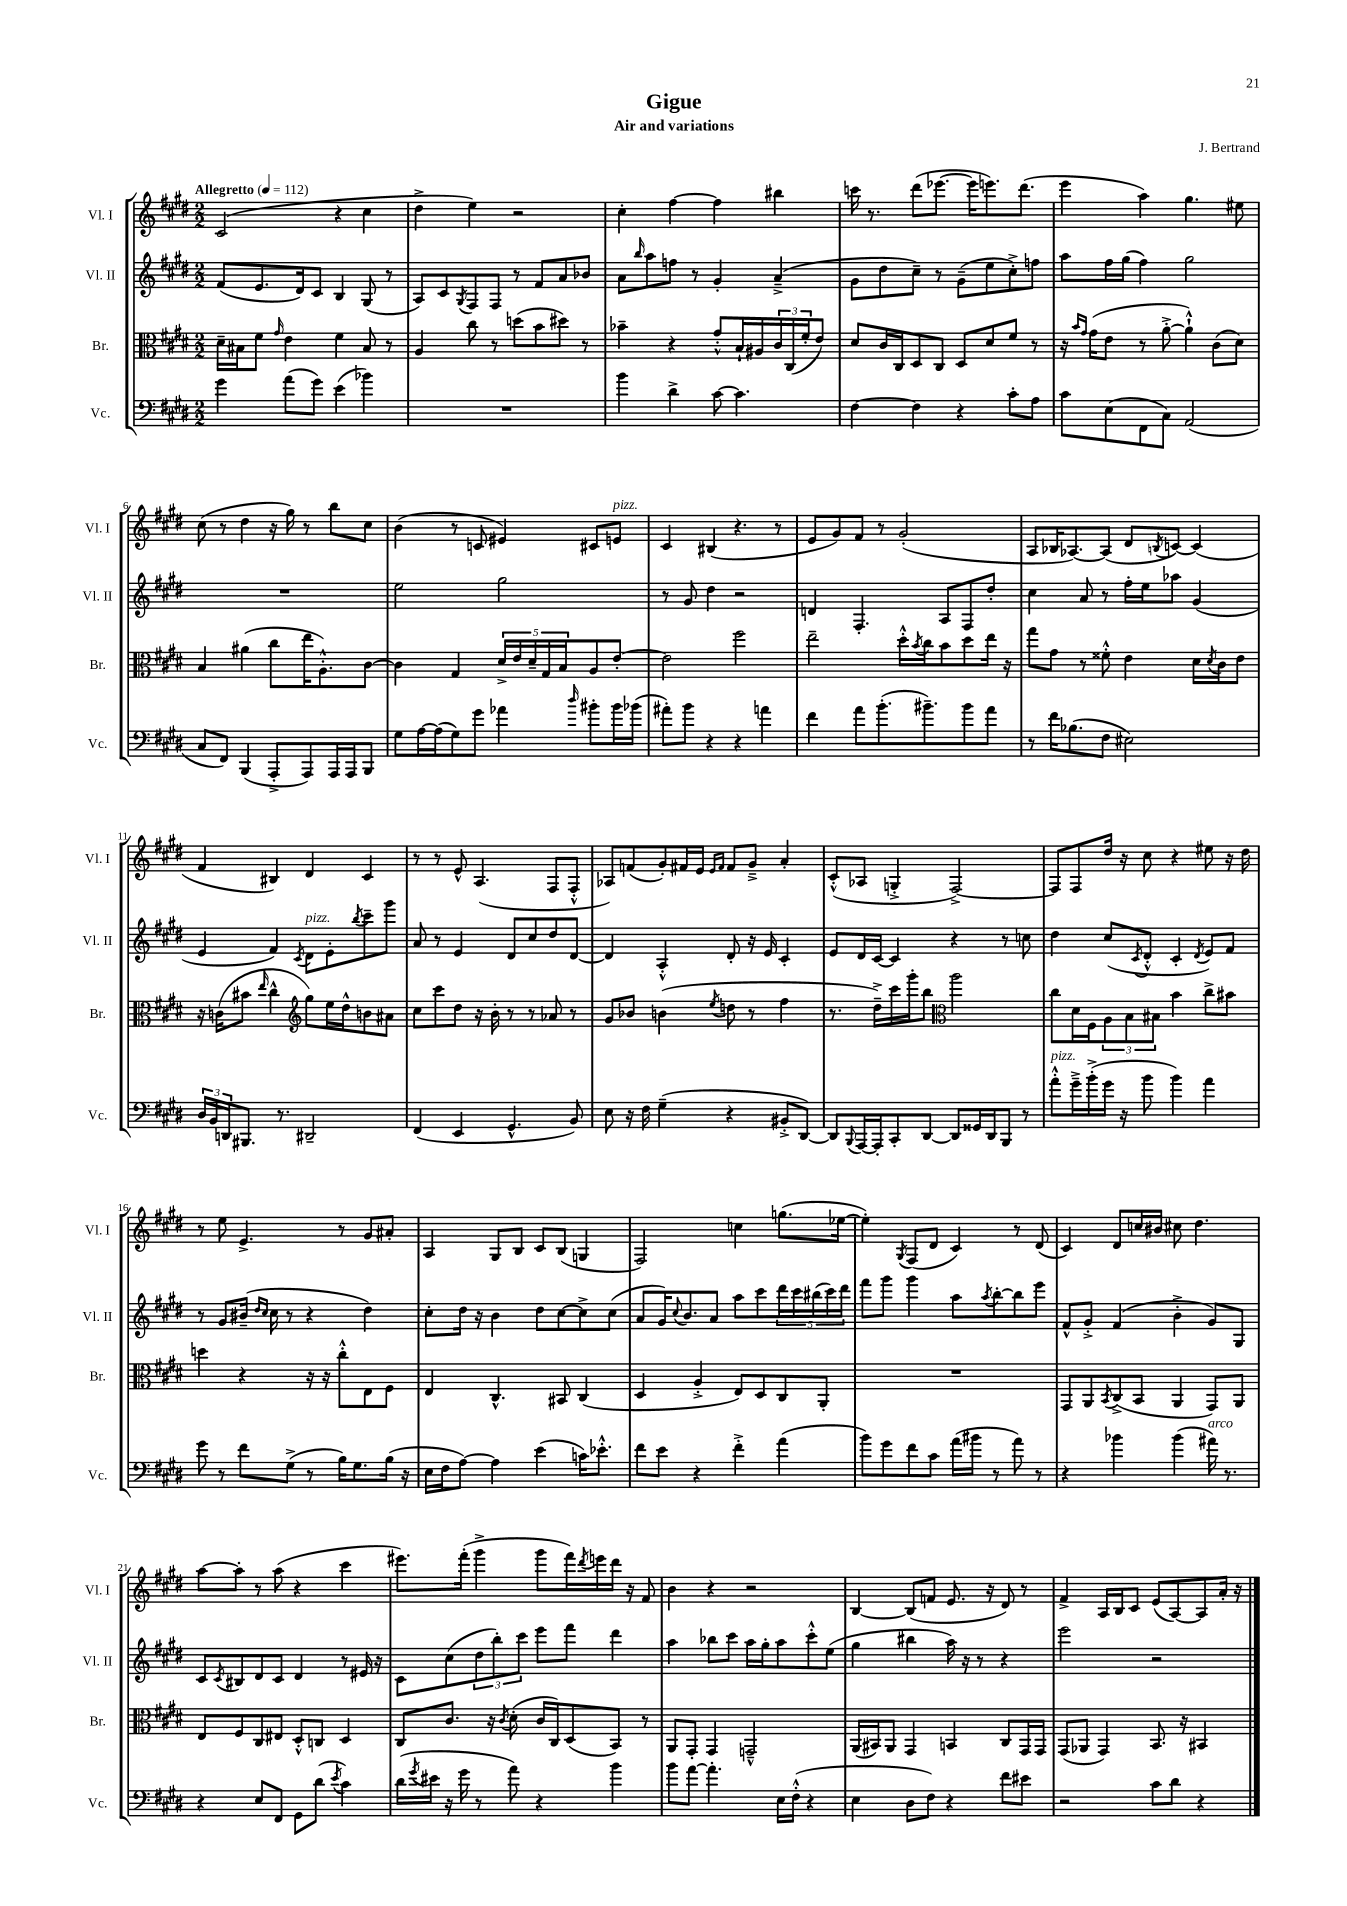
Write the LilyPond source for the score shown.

\header { title = "Gigue" composer = "J. Bertrand" subtitle = "Air and variations" }
<<
\new StaffGroup <<
\new Staff = "s0" \with { instrumentName = "Vl. I" shortInstrumentName = "Vl. I" } {
    \clef treble \key e \major \numericTimeSignature \time 2/2 \tempo "Allegretto" 4 = 112
    cis'2( r4 cis''4 |
    dis''4-> e''4) r2 |
    cis''4-. fis''4~ fis''4 bis''4 |
    c'''16 r8. dis'''8( ees'''8.~ ees'''16 e'''8.) dis'''8.( |
    e'''4 a''4) gis''4. eis''8 |
    cis''8( r8 dis''4 r16 gis''16) r8 b''8 cis''8 |
    b'4( r8 c'8 eis'4) cis'8 e'8^\markup { \italic "pizz." } |
    cis'4 bis4( r4. r8 |
    e'8 gis'8) fis'8 r8 gis'2-.( |
    a8 bes16 aes8.~) aes8( dis'8 \acciaccatura { b8 } c'8~) c'4( |
    fis'4 bis4) dis'4 cis'4 |
    r8 r8 e'8-^ a4.( fis8 fis8-.-^ |
    aes8) f'8( gis'8-.) fis'16 e'16 \grace { e'16 fis'16 } fis'8 gis'8---> a'4-. |
    cis'8-.-^( aes8 g4-.-> fis2~->) |
    fis8 fis8 dis''16 r16 cis''8 r4 eis''8 r16 dis''16 |
    r8 e''8 e'4.-> r8 gis'8 ais'8-. |
    a4 gis8 b8 cis'8 b8( g4 |
    fis2) c''4 g''8.( ees''16~ |
    ees''4-.) \acciaccatura { gis8 } fis8( dis'8 cis'4) r8 dis'8( |
    cis'4) dis'8 c''16 bis'16 cis''8 dis''4. |
    a''8~ a''8-. r8 a''8( r4 cis'''4 |
    eis'''8.) fis'''16-.( gis'''4-> gis'''8 fis'''16) \acciaccatura { dis'''8 } e'''16 dis'''16 r16 fis'8 |
    b'4 r4 r2 |
    b4~ b8( f'8 e'8. r16 dis'8) r8 |
    fis'4-> a16 b16 cis'8 e'8( a8~) a8 a'16-. r16 \bar "|." |
}
\new Staff = "s1" \with { instrumentName = "Vl. II" shortInstrumentName = "Vl. II" } {
    \clef treble \key e \major \numericTimeSignature \time 2/2
    fis'8( e'8. dis'16) cis'8 b4 gis8( r8 |
    a8) cis'8 \acciaccatura { gis8 } fis8 fis8 r8 fis'8 a'8 bes'8 |
    a'8 \grace { b''16 } a''8 f''8 r8 gis'4-. a'4--->( |
    gis'8 dis''8 cis''8--) r8 gis'8--( e''8 cis''8-.->) f''8 |
    a''8 fis''16 gis''16( fis''4) gis''2 |
    R1 |
    e''2 gis''2 |
    r8 gis'8 dis''4 r2 |
    d'4 fis4.-. a8 fis8 dis''8-. |
    cis''4 a'8 r8 fis''16-. e''16 aes''8 gis'4( |
    e'4 fis'4) \acciaccatura { cis'8 } dis'8^\markup { \italic "pizz." } e'8-. \acciaccatura { b''8 } cis'''8-- gis'''8 |
    a'8 r8 e'4 dis'8 cis''8 dis''8 dis'8~ |
    dis'4 a4-.-^ dis'8-. r16 e'16 cis'4-. |
    e'8 dis'16 cis'16~ cis'4 r4 r8 c''8 |
    dis''4 cis''8( \acciaccatura { cis'8 } dis'8-.-^ cis'4-. \acciaccatura { dis'8 } e'8) fis'8 |
    r8 gis'8 bis'16--( \grace { dis''16 cis''16 } cis''16 r8 r4 dis''4) |
    cis''8-. dis''16 r16 b'4 dis''8 cis''8~ cis''8-> cis''8( |
    a'8 gis'16) \appoggiatura { cis''8 } b'8. a'8 a''8 cis'''8 \tuplet 5/4 { dis'''16 cis'''16 bis''16( cis'''16) dis'''16 } |
    fis'''8 gis'''8 gis'''4 a''8 \acciaccatura { a''8 } b''8~-. b''8 e'''8 |
    fis'8-^ gis'8-.-> fis'4( b'4-.-> gis'8) gis8 |
    cis'8 \acciaccatura { cis'8 } bis8 dis'8 cis'8 dis'4 r8 eis'16 r16 |
    cis'8 cis''8( \tuplet 3/2 { dis''8 b''8-.) cis'''8 } e'''8 fis'''8 dis'''4 |
    a''4 bes''8 cis'''8 a''16 gis''16-. a''8 cis'''8-.-^ e''8( |
    gis''4 bis''4 a''16) r16 r8 r4 |
    e'''2 r2 \bar "|." |
}
\new Staff = "s2" \with { instrumentName = "Br." shortInstrumentName = "Br." } {
    \clef alto \key e \major \numericTimeSignature \time 2/2
    dis'16-- bis16 fis'8 \grace { gis'16 } e'4 fis'4 bis8 r8 |
    a4 cis''8 r8 d''8( b'8 dis''8) r8 |
    bes'4-- r4 gis'8-.-^ b16-! ais16 \tuplet 3/2 { cis'16 cis16( fis'16-. } e'8) |
    dis'8 cis'16 cis16 dis8 cis8 dis8 dis'8 fis'8 r8 |
    r16 \grace { b'16 gis'16 } gis'16( e'8 r8 a'8~-.-> a'4-!-^) cis'8( dis'8) |
    b4 ais'4( cis''8 e''16 a8.-.-^) cis'8~ |
    cis'4 gis4 \tuplet 5/4 { dis'16-> e'16 dis'16-- gis16 b16 } a8 e'8~-. |
    e'2 fis''2 |
    e''2-- dis''16-.-^ \acciaccatura { b'8 } cis''16 b'8 dis''8 e''16 r16 |
    gis''8 gis'8 r8 fisis'8-.-^ e'4 dis'16 \acciaccatura { dis'8 } cis'16 e'8 |
    r16 c'16( bis'8 \grace { e''16 } cis''4-^ \clef treble gis''8) e''16 dis''16-^ b'8 ais'8 |
    cis''8 cis'''8 dis''8 r16 b'16-. r8 r8 aes'8 r8 |
    gis'8 bes'8 b'4( \acciaccatura { e''8 } d''8 r8 fis''4 |
    r8. dis''16--->) cis'''16 gis'''16-. b''8 \clef alto a''2 |
    cis''8 dis'16 fis16 \tuplet 3/2 { a8 b8 bis8 } b'4 cis''8-> bis'8 |
    d''4 r4 r16 r16 cis''8-.-^ e8 fis8 |
    e4 cis4.-^ bis,8 cis4( |
    dis4 a4-.-> e8) dis8 cis8 a,8-. |
    R1 |
    gis,8 a,8 \acciaccatura { b,8 } cis8->( b,8 a,4 gis,8) a,8 |
    e8 fis8 cis8 eis8 dis8-.-^ c8 dis4 |
    cis8 cis'8. r16 \acciaccatura { cis'8 } dis'8-.( cis'16 cis16) dis8( b,8) r8 |
    a,8 gis,8-. gis,4 g,2---^ |
    a,16( bis,16) a,8 gis,4 b,4 cis8 gis,16 gis,16 |
    gis,8( aes,8 gis,4) b,8. r16 bis,4 \bar "|." |
}
\new Staff = "s3" \with { instrumentName = "Vc." shortInstrumentName = "Vc." } {
    \clef bass \key e \major \numericTimeSignature \time 2/2
    gis'4 a'8( gis'8) e'4( bes'4) |
    R1 |
    b'4 dis'4-> cis'8~ cis'4. |
    fis4~ fis4 r4 cis'8-. a8 |
    cis'8 e8( fis,8 cis8) a,2( |
    cis8 fis,8) b,,4( a,,8-.-> a,,8) a,,16 a,,16 b,,8 |
    gis8 a16~ a16( gis8) gis'8 aes'4 \grace { dis''16 } bis'8-. bis'16 bes'16( |
    ais'8-.) b'8 r4 r4 a'4 |
    fis'4 a'8 b'8.-.( bis'8.--) bis'8 a'8 |
    r8 fis'16 bes8.( fis8 eis2) |
    \tuplet 3/2 { dis16 b,16 d,16 } bis,,8. r8. dis,2-- |
    fis,4( e,4 gis,4.-^ b,8) |
    e8 r16 fis16 gis4--( r4 bis,8-.-> dis,8~) |
    dis,8 \appoggiatura { b,,8 } a,,16~ a,,16-. cis,8-. dis,8~ dis,8 gisis,16 dis,16 b,,8 r8 |
    a'8-.-^^\markup { \italic "pizz." } gis'16---> b'16-.->( gis'16 r16 b'8 b'4) a'4 |
    gis'8 r8 fis'8 gis8->( r8 b16) gis8. b16( r16 |
    e16 fis16 a8~) a4 e'4( c'16) ees'8.-.-^ |
    fis'8 e'8 r4 fis'4-.-> a'4( |
    b'8) gis'8 fis'8 cis'8 a'16( bis'16 r8 a'8) r8 |
    r4 bes'4 bes'4( ais'16^\markup { \italic "arco" }) r8. |
    r4 e8 fis,8 gis,8 dis'8( \acciaccatura { e'8 } cis'4) |
    dis'16( \acciaccatura { gis'8 } eis'16 r16 gis'16 r8 a'8) r4 b'4 |
    b'8 a'8~ a'4.-. e16 fis16-.-^( r4 |
    e4 dis8 fis8) r4 fis'8 eis'8 |
    r2 cis'8 dis'8 r4 \bar "|." |
}
>>
>>
